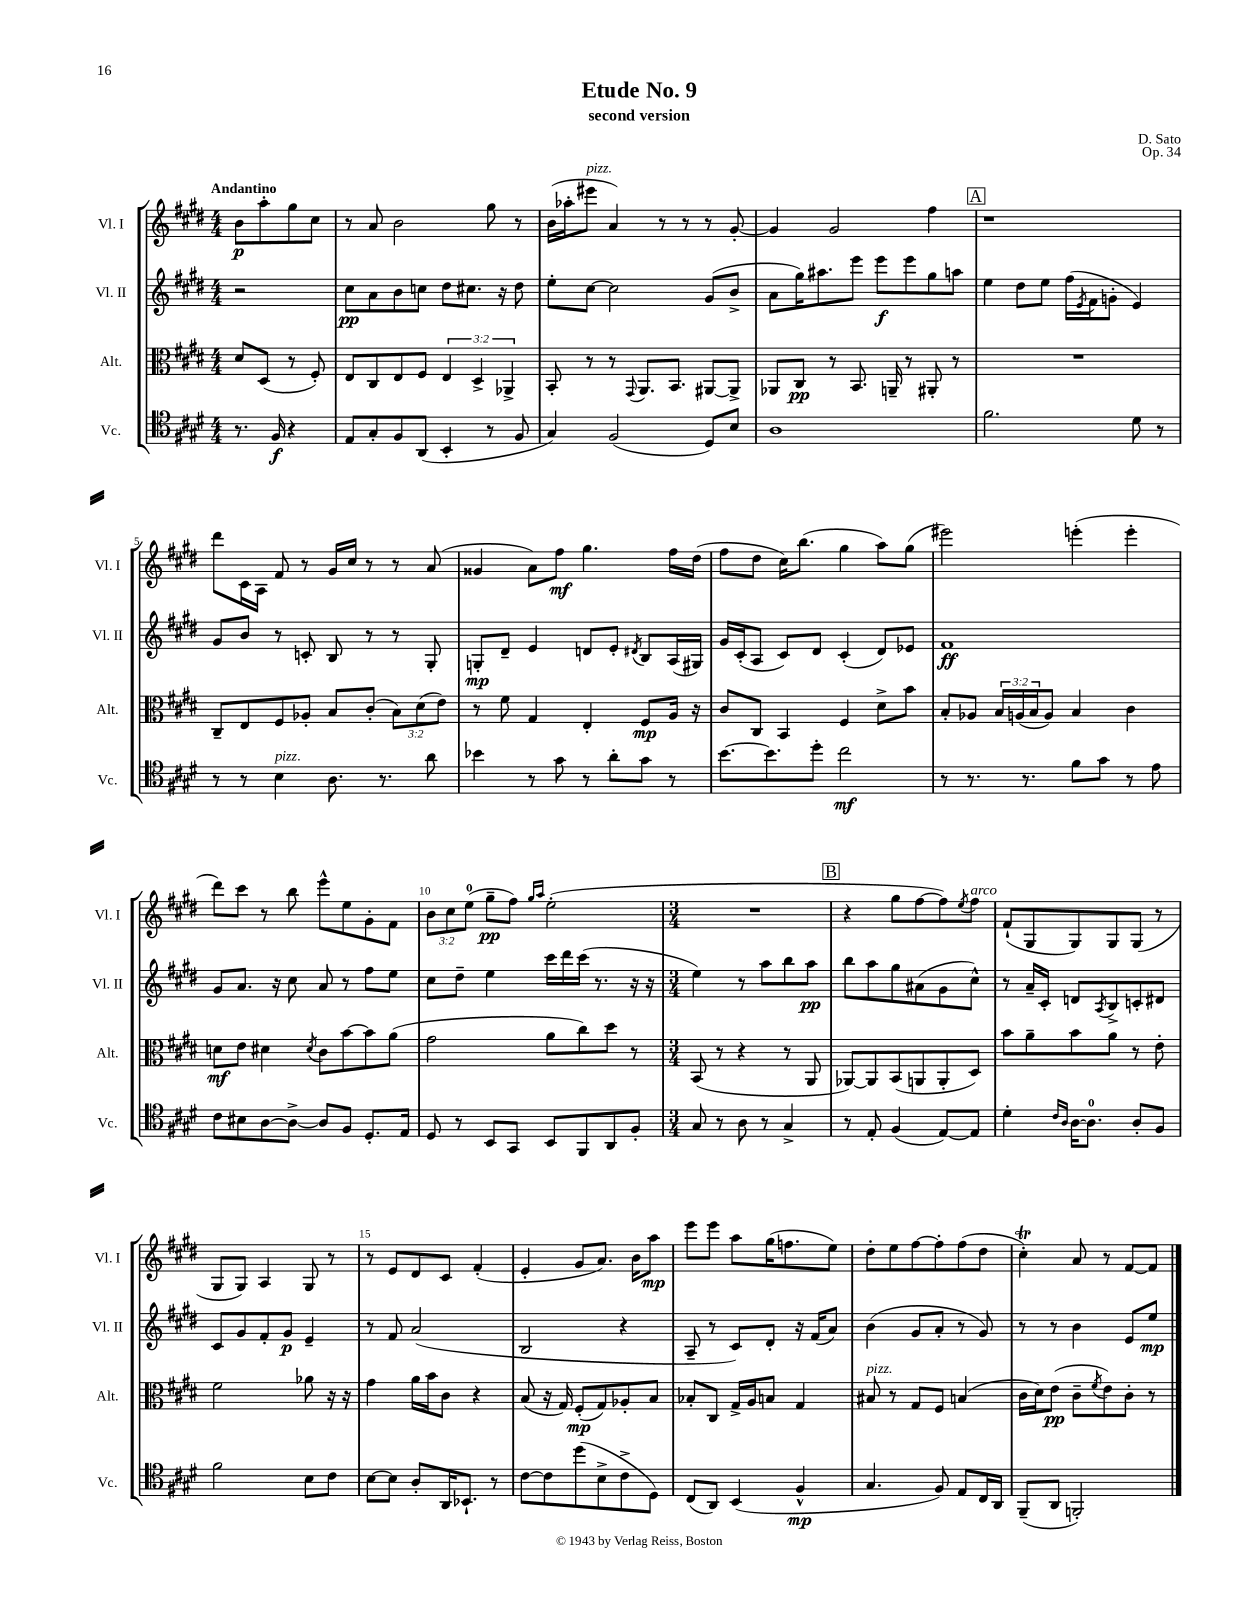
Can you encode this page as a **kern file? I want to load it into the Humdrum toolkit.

**kern	**kern	**kern	**kern
*staff4	*staff3	*staff2	*staff1
*clefC4	*clefC3	*clefG2	*clefG2
*k[f#c#g#d#]	*k[f#c#g#d#]	*k[f#c#g#d#]	*k[f#c#g#d#]
*M4/4	*M4/4	*M4/4	*M4/4
8.r	8d#/L	2r	8b\L
.	(8D#/J	.	8aa'\
16F#/	.	.	.
4r	8r	.	8gg#\
.	8F#'/)	.	8cc#\J
=	=	=	=
8E/L	8E/L	8cc#\L	8r
8G#'/	8C#/	8a\	8a/
8F#/	8E/	8b\	2b\
(8AA/J	8F#/J	8cc\J	.
4BB'/	6E/	8dd#\L	.
.	.	8.cc#\J	.
.	6D#^/	.	.
8r	.	.	8gg#\
.	.	16r	.
.	6AA-^/	.	.
8F#/	.	8dd#\	8r
=	=	=	=
4G#/)	8BB'/	8ee'\L	(16b\LL
.	.	.	16aa-'\J
.	8r	[8cc#\J	8eee#\J
(2F#/	8r	2cc#\]	4a/)
.	8qqGG#/	.	.
.	8.AA/L	.	.
.	.	.	8r
.	8.BB/J	.	.
.	.	.	8r
8D#/L)	[8AA#/L	(8g#/L	8r
8B/J	8AA#^/]J	8b^/J	[8g#'/
=	=	=	=
1A	8AA-/L	8a\L	4g#/]
.	8C#/J	16gg#\K)	.
.	.	8.aa#\	.
.	8r	.	2g#/
.	8.BB/	8eee\J	.
.	.	8eee\L	.
.	16AA~/	.	.
.	8r	8eee\	.
.	8AA#'/	8gg#\	4ff#\
.	8r	8aa\J	.
=	=	=	=
2.f#\	1r	4ee\	1r
.	.	8dd#\L	.
.	.	8ee\J	.
.	.	(16ff#\LL	.
.	.	8qe/	.
.	.	16f#\J	.
.	.	8g'\J	.
8d#\	.	4e/)	.
8r	.	.	.
=	=	=	=
8r	8C#~/L	8g#/L	8ddd#\L
8r	8E/	8b/J	16c#\L
.	.	.	16A\JJ
4B\	8F#/	8r	8f#/
.	8A-'/J	8c'/	8r
8.A\	8B/L	8B/	16g#/LL
.	.	.	16cc#/JJ
.	(8c#'/J	8r	8r
8.r	.	.	.
.	12B\L)	8r	8r
.	(12d#\	.	.
8a\	.	8G#'/	(8a/
.	12e\J)	.	.
=	=	=	=
4b-\	8r	8G'/L	4g##/
.	8f#\	8d#~/J	.
8r	4G#/	4e/	8a\L)
8g#\	.	.	8ff#\J
8r	4E'/	8d/L	4.gg#\
8a'\L	.	8e'/J	.
.	.	8qd#/	.
8g#\J	8F#/L	8B/L	.
8r	16A/Jk	(16A/L	16ff#\LL
.	16r	16G#/JJ)	(16dd#\JJ
=	=	=	=
[8.b\L	8c#/L	16g#/LL	8ff#\L
.	.	(16c#'/J	.
.	8C#/J	8A/J	8dd#\J
8.b\]	.	.	.
.	4BB/	8c#/L)	16cc#\LK)
.	.	.	(8.bb\J
8dd#'\J	.	8d#/J	.
2cc#\	4F#/	(4c#'/	4gg#\
.	8d#^\L	8d#/L)	8aa\L)
.	8b\J	8e-/J	(8gg#\J
=	=	=	=
8r	8B'/L	1f#	2eee#\)
8.r	8A-/J	.	.
.	24B/LL	.	.
.	(24A/	.	.
8.r	.	.	.
.	24B/J	.	.
.	8A/J)	.	.
8f#\L	4B/	.	(4eee'\
8g#\J	.	.	.
8r	4c#\	.	4eee'\
8e\	.	.	.
=	=	=	=
8c#\L	8d\L	8g#/L	8ddd#\L)
8B#\	8e\J	8.a/J	8ccc#\J
[8A\	4d#\	.	8r
.	.	16r	.
8A^\_J	.	8cc#\	8bb\
.	8qd#/	.	.
8A/]L	8c#\L	8a/	8eee^^\L
8F#/J	[8b\	8r	8ee\
8.D#'/L	8b\]	8ff#\L	8g#'\
.	(8a\J	8ee\J	8f#\J
16E/Jk	.	.	.
=	=	=	=
8D#/	2g#\	8cc#\L	12b\L
.	.	.	12cc#\
8r	.	8dd#~\J	.
.	.	.	(12ee\J
8BB/L	.	4ee\	8gg#~\L
8GG#/J	.	.	8ff#\J)
.	.	.	16qqgg#/LL
.	.	.	16qqaa/JJ
8BB/L	8a\L	16ccc#\LL	(2ee'\
.	.	16ddd#\	.
8FF#/	8cc#\)	(16ccc#\JJ	.
.	.	8.r	.
8AA/	8dd#\J	.	.
8F#'/J	8r	16r	.
.	.	16r	.
=	=	=	=
*M3/4	*M3/4	*M3/4	*M3/4
8G#/	(8BB/	4ee\)	2.r
8r	8r	.	.
8A\	4r	8r	.
8r	.	8aa\L	.
4G#^/	8r	8bb\	.
.	8AA/	8aa\J	.
=	=	=	=
8r	[8AA-/L)	8bb\L	4r
8E'/	8AA-/]	8aa\	.
(4F#/	(8BB/	8gg#\	8gg#\L
.	8AA/	(8a#\	[8ff#\
[8E/L)	8AA'/	8g#\	8ff#\])
.	.	.	8qee/
8E/]J	8D#/J)	8cc#^^\J)	8ff#\J
=	=	=	=
4d#'\	8b\L	8r	(8f#`/L
.	8a~\	16a~/LL	8G#/
.	.	16c#'/JJ	.
16qqc#/LL	.	.	.
16qqA/JJ	.	.	.
[16A\LK	8b\	8d/L	8G#/)
8.A\]J	.	.	.
.	.	8qA/	.
.	8a\J	8B^/	8G#/
8A'/L	8r	8c'/	(8G#/J
8F#/J	8e'\	8d#/J	8r
=	=	=	=
2f#\	2f#\	8c#/L	8G#/L
.	.	8g#/	8G#/J)
.	.	8f#'/	4A/
.	.	8g#/J	.
8B\L	8a-\	4e~/	8G#/
8c#\J	16r	.	8r
.	16r	.	.
=	=	=	=
[8B\L	4g#\	8r	8r
8B\]J	.	8f#/	8e/L
8A'/L	16a\LL	(2a/	8d#/
.	16b\J	.	.
16AA/K	8c#\J	.	8c#/J
8.BB-`/J	.	.	.
.	4r	.	(4f#'/
8r	.	.	.
=	=	=	=
[8c#\L	(8B/	2B/	4e'/
8c#\]	16r	.	.
.	16G#/)	.	.
(8dd#\	(8F#'/L	.	8g#/L
8B^\	8G#/)	.	8.a/J)
8c#^\	8A-'/	4r	.
.	.	.	16b\LK
8D#\J)	8B/J	.	8aa\J
=	=	=	=
(8C#/L	8B-'/L	8A~/	8eee\L
8AA/J)	8C#/J	8r	8eee\J
(4BB/	16G#^/LL	8c#/L)	8aa\L
.	16A/J	.	.
.	8B/J	8d#'/J	(16gg#\K
.	.	.	8.ff\
4F#^^/	4G#/	16r	.
.	.	(16f#/LK	.
.	.	8a/J)	8ee\J)
=	=	=	=
4.G#/	8B#/	(4b\	8dd#'\L
.	8r	.	8ee\
.	8G#/L	8g#/L	[8ff#\
8F#/)	8F#/J	8a'/J	8ff#'\]
8E/L	(4B/	8r	(8ff#\
16C#/L	.	8g#/)	8dd#\J
16AA/JJ	.	.	.
=	=	=	=
(8FF#~/L	16c#\LL	8r	4cc#'\)
.	16d#\J)	.	.
8AA/J	(8e\J	8r	.
2FF'/)	8c#~\L	4b\	8a/
.	8qf#/	.	.
.	8e\)	.	8r
.	8c#'\J	8e/L	[8f#/L
.	8r	8ee/J	8f#/]J
==	==	==	==
*-	*-	*-	*-
